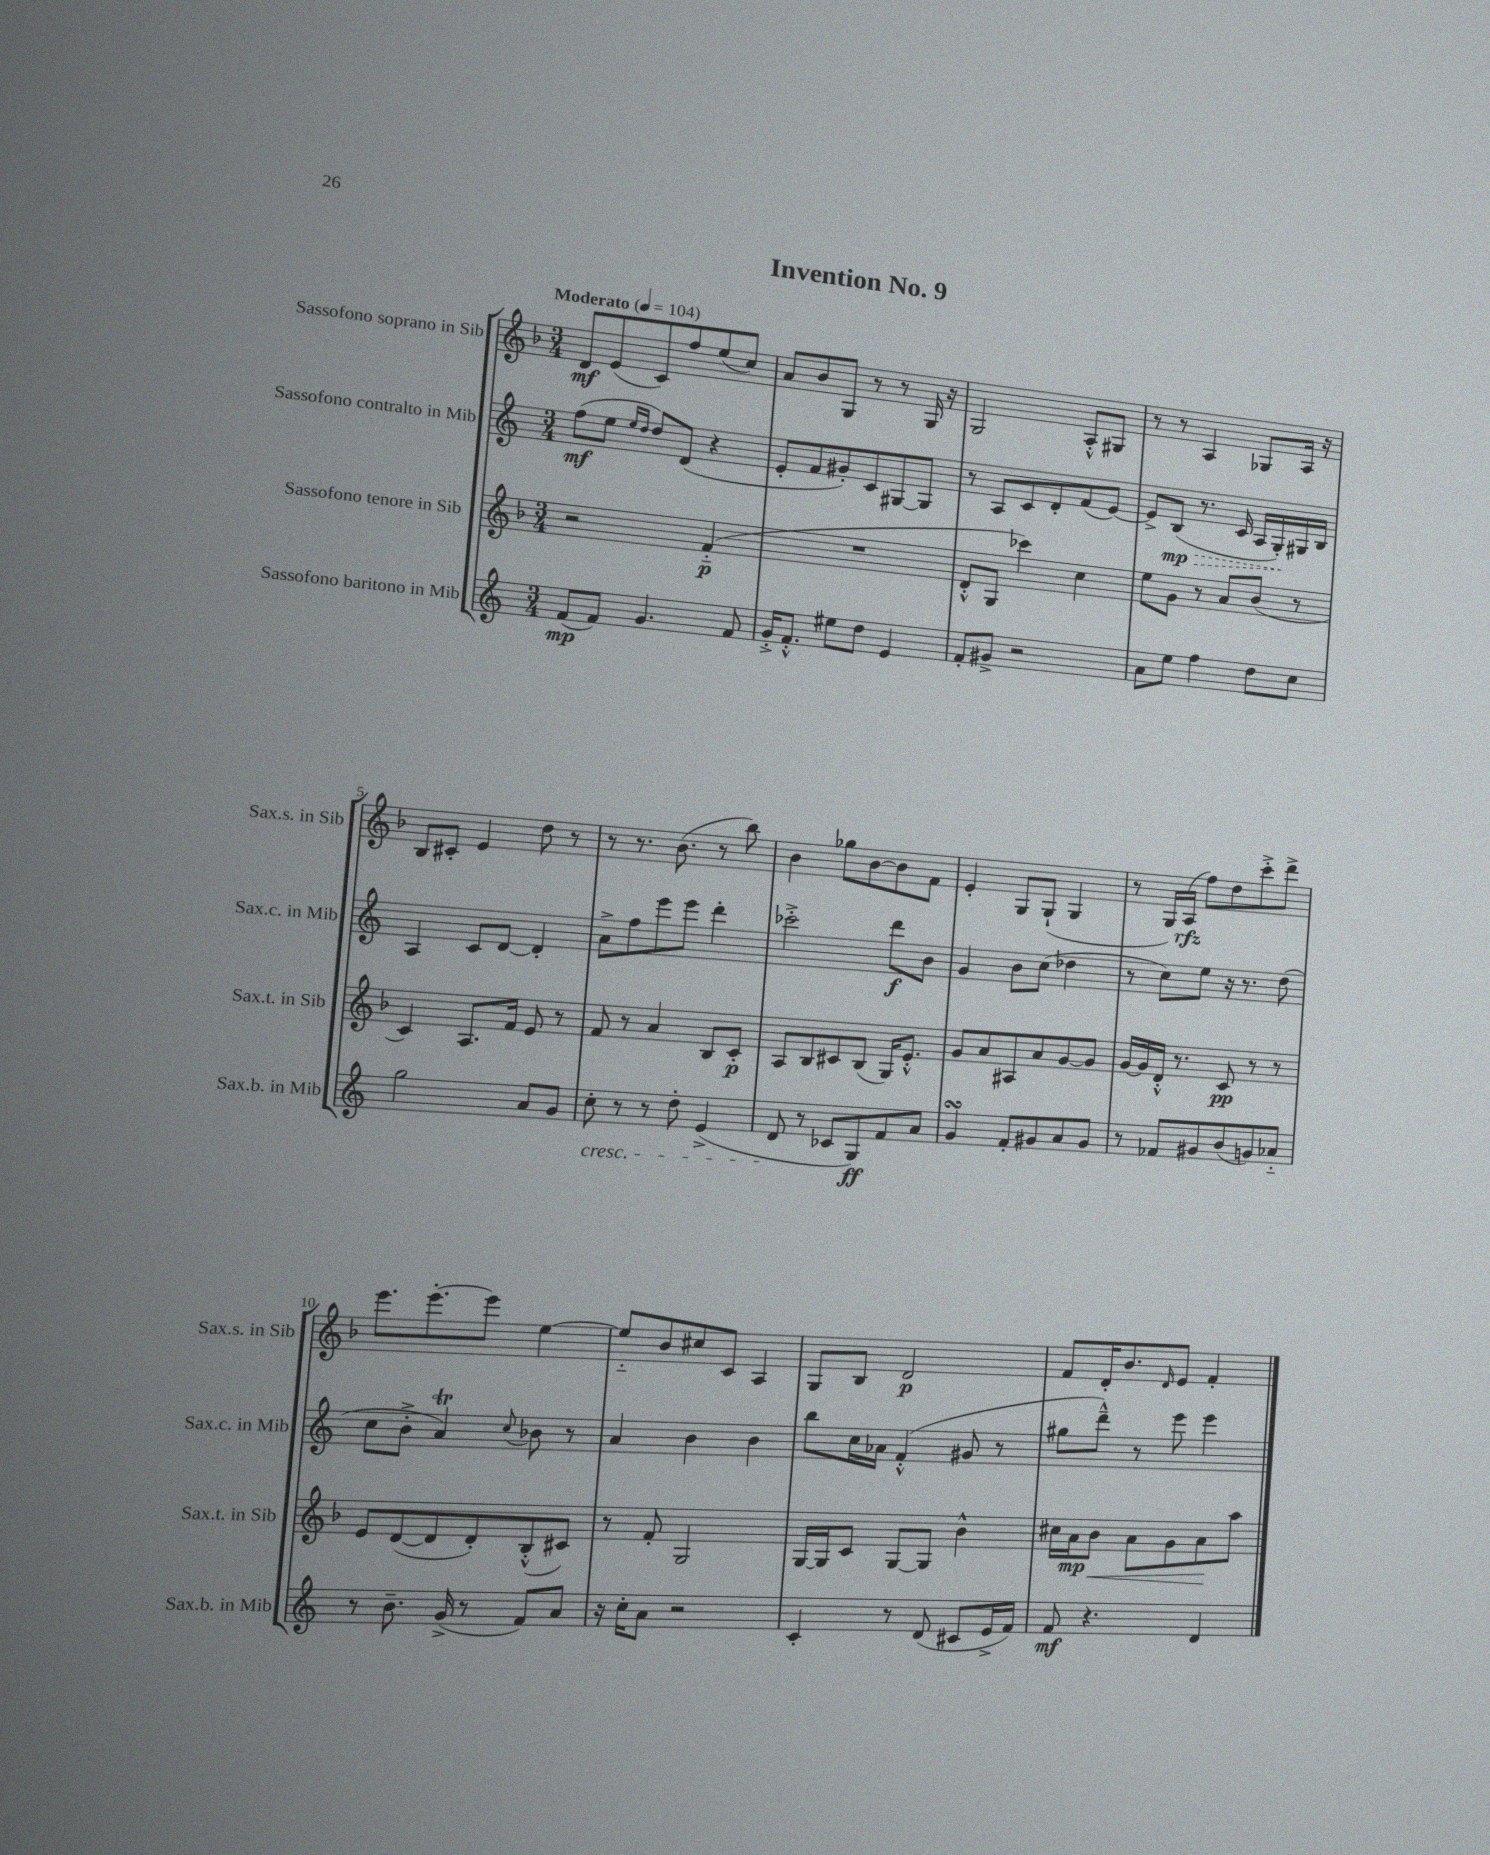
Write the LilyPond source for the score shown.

\header { title = "Invention No. 9" }
<<
\new StaffGroup <<
\new Staff = "s0" \with { instrumentName = "Sassofono soprano in Sib" shortInstrumentName = "Sax.s. in Sib" } {
    \clef treble \key f \major \numericTimeSignature \time 3/4 \tempo "Moderato" 4 = 104
    d'8\mf e'8( c'8) f''8 e''8( c''8) |
    a'8 bes'8 g8 r8 r8 g16 r16 |
    g2 a8-.-^ gis8 |
    r8 r8 a4 ges8 a16 r16 |
    bes8 cis'8-. e'4 d''8 r8 |
    r8 r8. bes'8.( r8 bes''8) |
    bes'4 ges''8 bes'8~ bes'8 f'8 |
    e'4-. g8 g8-!( g4 |
    r8 g16) a16\rfz( f''8) d''8 c'''8-.-> d'''8-> |
    e'''8. e'''8.~-. e'''8 e''4~ |
    e''8-_ bes'8 cis''8 c'8 a4 |
    g8 bes8 d'2\p |
    f'8 d'16-. bes'8. \grace { d'16 } e'8 f'4-. \bar "|." |
}
\new Staff = "s1" \with { instrumentName = "Sassofono contralto in Mib" shortInstrumentName = "Sax.c. in Mib" } {
    \clef treble \key c \major \numericTimeSignature \time 3/4
    f''8\mf( e''8 \grace { e''16 d''16 } d''8) d'8( r4 |
    e'8-. f'8 gis'8-.) c'8 gis8~ gis8 |
    r8 a8 c'8 d'8-. f'8( e'8~) |
    e'8-> \once \override Hairpin.style = #'dashed-line b8\mp\>( r8. c'16 a16 g16-.\!) gis16 b16 |
    a4 c'8 d'8~ d'4-. |
    a'8-> f''8 e'''8 e'''8 d'''4-. |
    ces'''2-.-> d'''8\f b'8 |
    g'4 b'8 c''8( des''4 |
    r8 c''8) e''8 r16 r8. d''8( |
    c''8 b'8-.-> a'4\trill) \appoggiatura { c''8 } bes'8 r8 |
    a'4 b'4 b'4 |
    b''8 c''16 aes'16 f'4-.-^( gis'8 r8 |
    gis''8 d'''8---^) r8 e'''8 e'''4 \bar "|." |
}
\new Staff = "s2" \with { instrumentName = "Sassofono tenore in Sib" shortInstrumentName = "Sax.t. in Sib" } {
    \clef treble \key f \major \numericTimeSignature \time 3/4
    r2 f'4-_\p( |
    R2. |
    d'8-.-^ g8 ces'''4) c''4 |
    e''8 g'8 r8 a'8 bes'8( r8 |
    c'4) a8. f'16 e'8 r8 |
    f'8 r8 a'4 bes8 c'8-.\p |
    a8 bes8 cis'8 bes8( g16) e'8.-.-^ |
    g'8 a'8 ais8 a'8 g'8~ g'8 |
    g'16~ g'16 d'16-.-^ r8. c'8\pp r8 r8 |
    e'8 d'8~( d'8 d'8-.) bes8-.-^( cis'8) |
    r8 f'8-. g2 |
    g16~ g16 c'8 g8~ g8 bes'4-^ |
    cis''16 a'16\mp bes'8\< a'8 g'8 a'8\! a''8 \bar "|." |
}
\new Staff = "s3" \with { instrumentName = "Sassofono baritono in Mib" shortInstrumentName = "Sax.b. in Mib" } {
    \clef treble \key c \major \numericTimeSignature \time 3/4
    f'8\mp( f'8) g'4. f'8 |
    g'16-.-> f'8.-.-^ eis''8 d''8 e'4 |
    f'8-. gis'8-> r2 |
    a'8 e''8 f''4 d''8 c''8 |
    g''2 a'8 g'8 |
    c''8-.\cresc r8 r8 d''8-. e'4->( |
    d'8\! r8 ces'8 g8\ff) f'8 a'8 |
    g'4\turn f'8-. gis'8 a'8 gis'8 |
    r8 fes'8 gis'8 b'8( g'8) aes'8-_ |
    r8 b'8.-- g'16->( r8 f'8) a'8 |
    r16 c''16-. a'8 r2 |
    c'4-. r8 d'8( cis'8 e'16-> f'16) |
    f'8\mf r4. d'4 \bar "|." |
}
>>
>>
